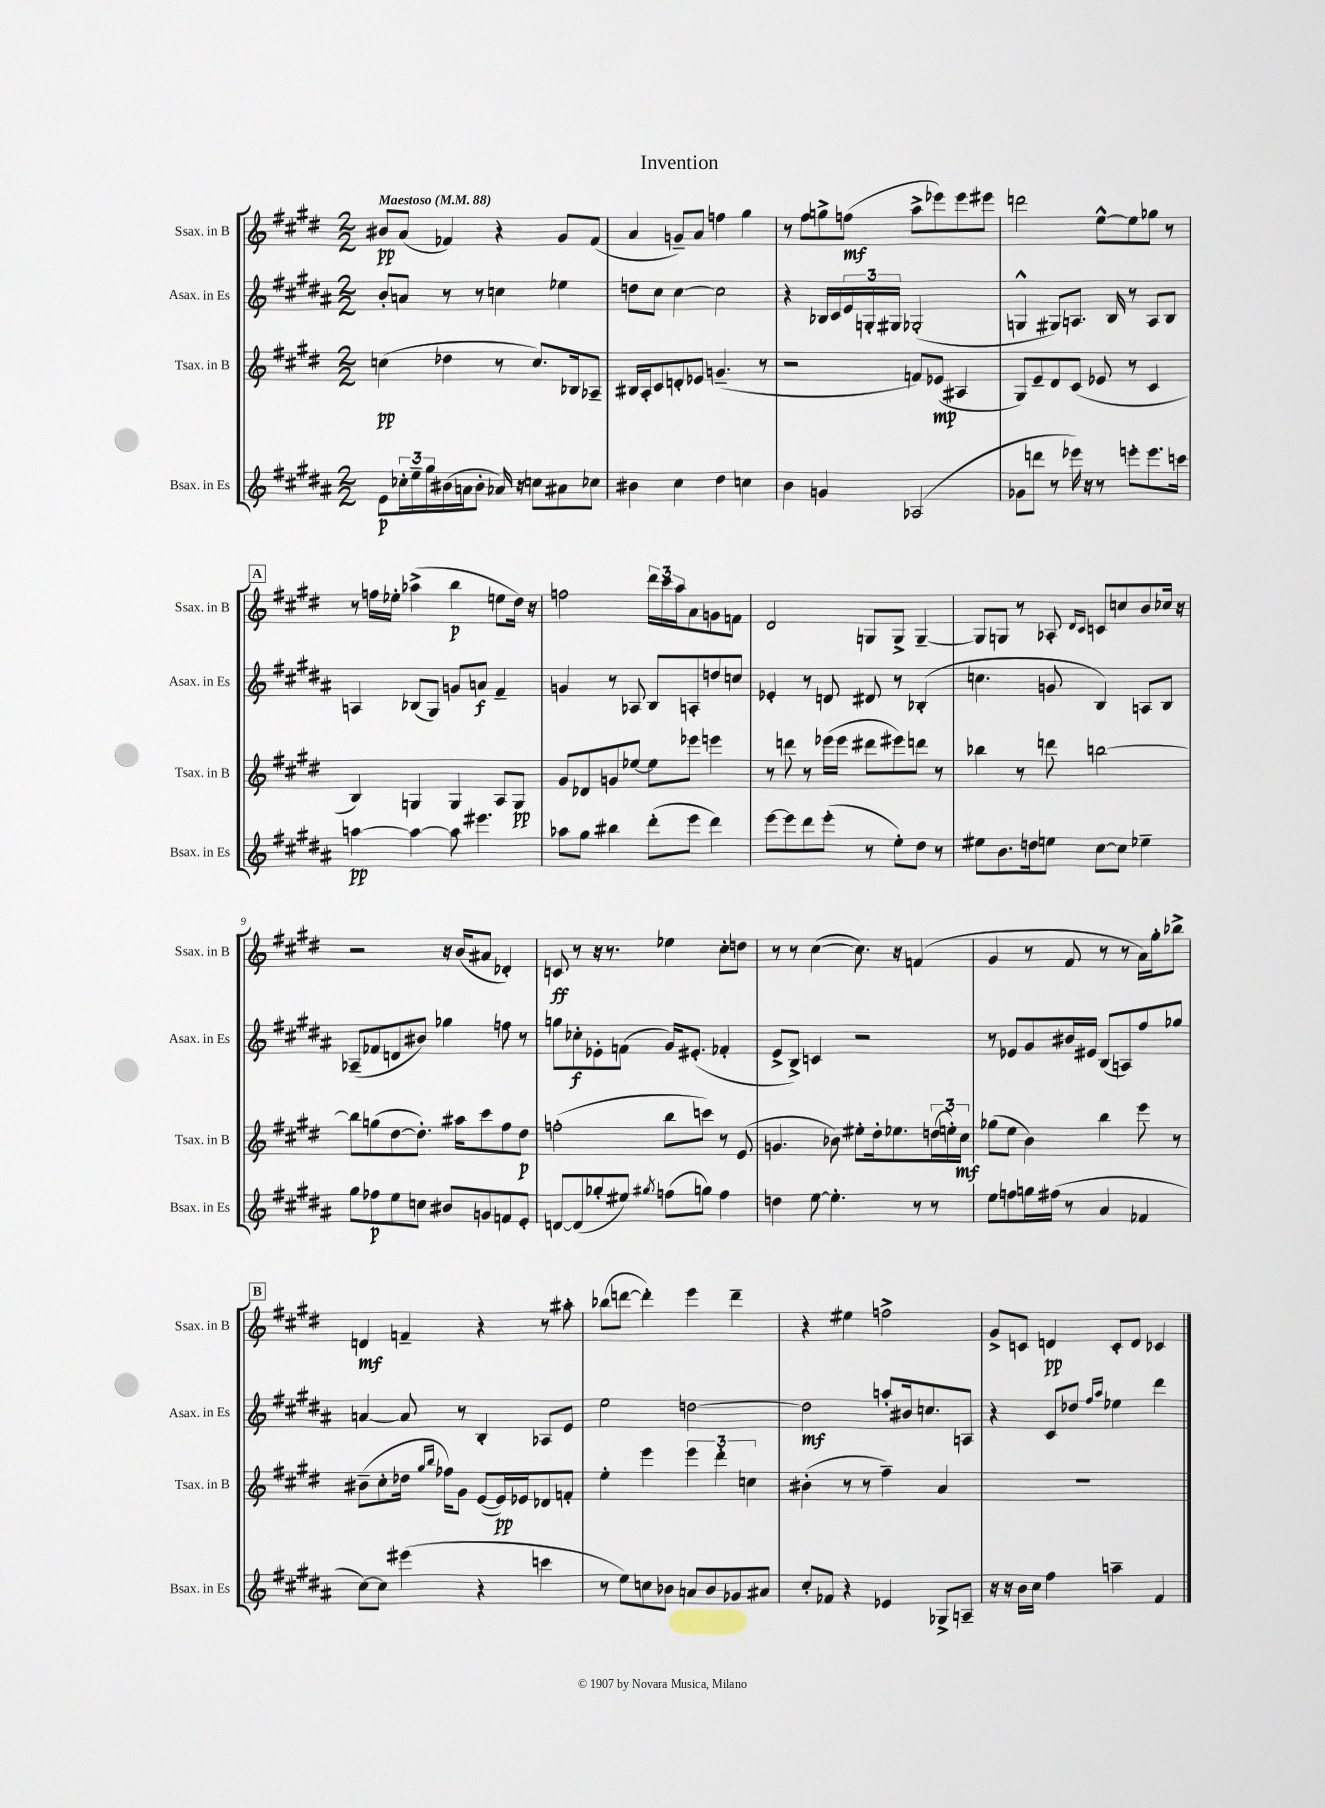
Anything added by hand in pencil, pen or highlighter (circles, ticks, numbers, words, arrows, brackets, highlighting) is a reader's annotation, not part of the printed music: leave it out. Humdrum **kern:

**kern	**dynam	**kern	**dynam	**kern	**dynam	**kern	**dynam
*part4	*part4	*part3	*part3	*part2	*part2	*part1	*part1
*staff4	*staff4	*staff3	*staff3	*staff2	*staff2	*staff1	*staff1
*I"Bsax. in Es	*	*I"Tsax. in B	*	*I"Asax. in Es	*	*I"Ssax. in B	*
*I'Bsax. in Es	*	*I'Tsax. in B	*	*I'Asax. in Es	*	*I'Ssax. in B	*
*clefG2	*	*clefG2	*	*clefG2	*	*clefG2	*
*k[f#c#g#d#a#]	*	*k[f#c#g#d#]	*	*k[f#c#g#d#a#]	*	*k[f#c#g#d#]	*
*M2/2	*	*M2/2	*	*M2/2	*	*M2/2	*
*MM88	*	*MM88	*	*MM88	*	*MM88	*
=1	=1	=1	=1	=1	=1	=1	=1
!	!	!	!	!	!	!LO:TX:a:B:t=Maestoso	!
8e\L	p	(4ccn\	pp	8b'/L	.	8b#X/L	pp
24cc-X'\L	.	.	.	8an/J	.	(8a/J	.
24ee~\	.	.	.	.	.	.	.
24gg#\	.	.	.	.	.	.	.
(16b#X\	.	4dd-X\	.	8r	.	4f-X/)	.
16an\J	.	.	.	.	.	.	.
8b#'\J	.	.	.	8r	.	.	.
16a-X/)	.	8r	.	4ccn\	.	4r	.
16r	.	.	.	.	.	.	.
8ccn\L	.	8.cc/L)	.	.	.	.	.
8a#X\	.	.	.	4ee-X\	.	8g#/L	.
.	.	16B-X/k	.	.	.	.	.
8cc-X\J	.	8A-X~/J	.	.	.	(8f-/J	.
=2	=2	=2	=2	=2	=2	=2	=2
4b#X\	.	16B#X/LL	.	8ddn\L	.	4a/	.
.	.	16A'/J	.	.	.	.	.
.	.	8c#/	.	8cc#\J	.	.	.
4cc#\	.	8dn'/	.	[4cc#\	.	8gn~/L)	.
.	.	8e-X/J	.	.	.	8a/J	.
4dd#\	.	(4.gn~/	.	2cc#\]	.	4ffn\	.
4ccn\	.	.	.	.	.	4gg#\	.
.	.	8r	.	.	.	.	.
=3	=3	=3	=3	=3	=3	=3	=3
4b\	.	2r	.	4r	.	8r	.
.	.	.	.	.	.	8ff#\L	.
4gn/	.	.	.	16B-X/LL	.	8ggn^\	.
.	.	.	.	16c#/	.	.	.
.	.	.	.	24e/	.	(8ffn\J	mf
.	.	.	.	24Gn'/	.	.	.
.	.	.	.	24G#X/JJ	.	.	.
(2A-X/	.	8fn/L)	.	(2G-X'/	.	8aa^\L	.
.	.	(8e-X/J	mp	.	.	8eee-X\)	.
.	.	4A#X/	.	.	.	8eee-\	.
.	.	.	.	.	.	8eee#X\J	.
=4	=4	=4	=4	=4	=4	=4	=4
8g-X\L	.	8G#/L)	.	4Gn^^/	.	2dddn\	.
8dddn\J	.	8e~/	.	.	.	.	.
8r	.	8d#/	.	8G#X/L)	.	.	.
16eee-X\)	.	(8c#/J	.	8.An/J	.	.	.
16r	.	.	.	.	.	.	.
8r	.	8e-X/	.	.	.	[8ee^^\L	.
.	.	.	.	16B/	.	.	.
8eeen'\L	.	8r	.	8r	.	8ee\]	.
8.eee\	.	4c#/	.	8A/L	.	8gg-X\J	.
.	.	.	.	8B/J	.	8r	.
16cccn\Jk	.	.	.	.	.	.	.
!!LO:LB:g=z
!!LO:REH:place=s1:t=A
=5	=5	=5	=5	=5	=5	=5	=5
[4aan\	pp	4B/)	.	4An/	.	8r	.
.	.	.	.	.	.	16ffn\LL	.
.	.	.	.	.	.	16ee-X'\JJ	.
4aa\_	.	4Gn/	.	(8B-X/L	.	(4aa-X^\	.
.	.	.	.	8G#/J)	.	.	.
8aa\]	.	4G/	.	8gn/L	.	4bb\	p
4.eee#X\	.	.	.	8an/J	f	.	.
.	.	8A/L	.	4f#~/	.	8een\L	.
.	.	8G/J	pp	.	.	16dd#\Jk)	.
.	.	.	.	.	.	16r	.
=6	=6	=6	=6	=6	=6	=6	=6
8aa-X\L	.	8g#/L	.	4gn/	.	2ffn\	.
8gg#\J	.	8d-X/	.	.	.	.	.
4bb#X\	.	8gn/	.	8r	.	.	.
.	.	[8ee-X/J	.	8A-X/	.	.	.
(8ddd#'\L	.	8ee-\L]	.	8B/L	.	24ddd#\LL	.
.	.	.	.	.	.	24ccc#\	.
.	.	.	.	.	.	24aa\J	.
8eee\J	.	8eee-X\J	.	8An'/	.	8a\	.
4ddd#\)	.	4eeen\	.	8ddn/	.	8gn\	.
.	.	.	.	8ccn/J	.	8fn\J	.
=7	=7	=7	=7	=7	=7	=7	=7
[8eee\L	.	8r	.	4e-X'/	.	2d#/	.
8eee\]	.	8dddn\	.	.	.	.	.
8ddd#\	.	8r	.	8r	.	.	.
(8eee'\J	.	(16eee-X\LL	.	8dn/	.	.	.
.	.	16eee-\JJ	.	.	.	.	.
8r	.	8ddd#X\L	.	8d#X/	.	8Gn/L	.
8ee'\L)	.	8eee#X\)	.	8r	.	8G^/J	.
8dd#\J	.	8dddn\J	.	(4B-X'/	.	[4G~/	.
8r	.	8r	.	.	.	.	.
=8	=8	=8	=8	=8	=8	=8	=8
8ee#X\L	.	4bb-X\	.	4.ccn\	.	8G/L]	.
8.b\	.	.	.	.	.	8Gn/J	.
.	.	8r	.	.	.	8r	.
16ddn\k	.	.	.	.	.	.	.
8een\J	.	8dddn\	.	8gn/	.	8A-X'/	.
.	.	.	.	.	.	16qqd#/LL	.
.	.	.	.	.	.	16qqc#/JJ	.
[8cc#\L	.	[2bbn\	.	4B/)	.	8cn/L	.
8cc#\J]	.	.	.	.	.	8ccn/	.
4ee-X~\	.	.	.	8An/L	.	8b/	.
.	.	.	.	8B/J	.	16cc-X/Jk	.
.	.	.	.	.	.	16r	.
!!LO:LB:g=z
=9	=9	=9	=9	=9	=9	=9	=9
8gg#\L	.	8bb\L]	.	(8A-X~/L	.	2r	.
8ff-X\	p	(8ggn\	.	8f-X/	.	.	.
8ee\	.	[8dd#\	.	8dn/	.	.	.
8ccn\J	.	8.dd#'\J])	.	8b#X/J)	.	.	.
8b#X/L	.	.	.	4gg-X\	.	16r	.
.	.	16aa#X\KL	.	.	.	(16b/KL	.
8gn/	.	8ccc#\	.	.	.	8a#X/J	.
8fn/	.	8ff#\	.	8ffn\	.	4d-X'/)	.
8e'/J	.	8dd#\J	p	8r	.	.	.
=10	=10	=10	=10	=10	=10	=10	=10
[8dn/L	.	(2ffn'\	.	8ggn\L	.	8cn/	ff
(8d/]	.	.	.	8cc-X'\	f	8r	.
8gg-X'/	.	.	.	8e-X'\	.	16r	.
.	.	.	.	.	.	8.r	.
8ee#X/J)	.	.	.	(8fn\J	.	.	.
8qgg#X/	.	.	.	.	.	.	.
(8ffn\L	.	8bb\L	.	16g#/KL)	.	4ee-X\	.
.	.	.	.	(8.e#X'/J	.	.	.
8ggn\J)	.	8cccn\J)	.	.	.	.	.
4ff\	.	8r	.	4f-X'/	.	8cc#'\L	.
.	.	(8e/	.	.	.	8ddn\J	.
=11	=11	=11	=11	=11	=11	=11	=11
4ddn\	.	4.gn/	.	8e^/L	.	8r	.
.	.	.	.	8B^/J)	.	8r	.
[8ee\	.	.	.	4cn/	.	([4cc#\	.
4.ee'\]	.	8b-X\)	.	.	.	.	.
.	.	8ee#X'\L	.	2r	.	8.cc#\])	.
.	.	16dd#'\k	.	.	.	.	.
.	.	8.ee-X\	.	.	.	16r	.
8r	.	.	.	.	.	(4fn/	.
8r	.	(24ddn\L	.	.	.	.	.
.	.	24een'\)	.	.	.	.	.
.	.	24cc#\JJ	mf	.	.	.	.
=12	=12	=12	=12	=12	=12	=12	=12
8ee\L	.	(8gg-X\L	.	8r	.	4g#/	.
8ffn\	.	8ee\J	.	8e-X/L	.	.	.
16ggn\L	.	4b\)	.	8g#/	.	8r	.
(16ff#X\JJ	.	.	.	.	.	.	.
8r	.	.	.	16b#X/L	.	8f#/	.
.	.	.	.	16e#X/JJ	.	.	.
4a#/	.	4bb\	.	(8B/L	.	8r	.
.	.	.	.	8An/)	.	8r	.
4f-X/	.	8eee\	.	8ff#/	.	16a\LL)	.
.	.	.	.	.	.	16gg#'\J	.
.	.	8r	.	8gg-X/J	.	8bb-X^\J	.
!!LO:LB:g=z
!!LO:REH:place=s1:t=B
=13	=13	=13	=13	=13	=13	=13	=13
[8cc#\L)	.	(8b#X~\L	.	[4an/	.	4dn/	mf
8cc#\J]	.	8cc#'\	.	.	.	.	.
(4eee#X\	.	16dd-X\Jk	.	8a/]	.	4fn~/	.
.	.	16qqgg#/LL	.	.	.	.	.
.	.	16qqbb/JJ	.	.	.	.	.
.	.	16ff-X\KL)	.	.	.	.	.
.	.	8g#\J	.	8r	.	.	.
4r	.	([8e/L	.	4B'/	.	4r	.
.	.	16e/L])	pp	.	.	.	.
.	.	16e-X/J	.	.	.	.	.
4cccn\	.	8d-X/	.	8A-X/L	.	8r	.
.	.	8fn'/J	.	8e/J	.	8aa#X'\	.
=14	=14	=14	=14	=14	=14	=14	=14
8r	.	4ee'\	.	2ee\	.	(8bb-X\L	.
8ee\L)	.	.	.	.	.	[8dddn\J	.
8ccn\	.	4eee\	.	.	.	4ddd'\])	.
8b-X\J	.	.	.	.	.	.	.
8an/L	.	6eee\	.	[2ddn\	.	4eee\	.
8b-/	.	.	.	.	.	.	.
.	.	6ddd#'\	.	.	.	.	.
8g-X/	.	.	.	.	.	4ddd~\	.
.	.	6ccn\	.	.	.	.	.
8a#X/J	.	.	.	.	.	.	.
=15	=15	=15	=15	=15	=15	=15	=15
8cc#'/L	.	(4b#X'\	.	2dd\]	mf	4r	.
8f-X/J	.	.	.	.	.	.	.
4r	.	8r	.	.	.	4ee#X\	.
.	.	8r	.	.	.	.	.
4e-X/	.	4ff#~\)	.	8aan'/L	.	2ffn^\	.
.	.	.	.	16b#X/k	.	.	.
.	.	.	.	8.ccn/	.	.	.
8G-X^/L	.	4a/	.	.	.	.	.
8An~/J	.	.	.	8An/J	.	.	.
=16	=16	=16	=16	=16	=16	=16	=16
16r	.	1r	.	4r	.	8g#^/L	.
16r	.	.	.	.	.	.	.
16b\LL	.	.	.	.	.	8cn/J	.
16cc#\JJ	.	.	.	.	.	.	.
4ff#\	.	.	.	8c#/L	.	4dn/	pp
.	.	.	.	8dd-X/J	.	.	.
.	.	.	.	16qqff#/LL	.	.	.
.	.	.	.	16qqaa#/JJ	.	.	.
4aan~\	.	.	.	4ee-X\	.	8c'/L	.
.	.	.	.	.	.	8d/J	.
4f#/	.	.	.	4ddd#\	.	4c-X/	.
==	==	==	==	==	==	==	==
*-	*-	*-	*-	*-	*-	*-	*-
